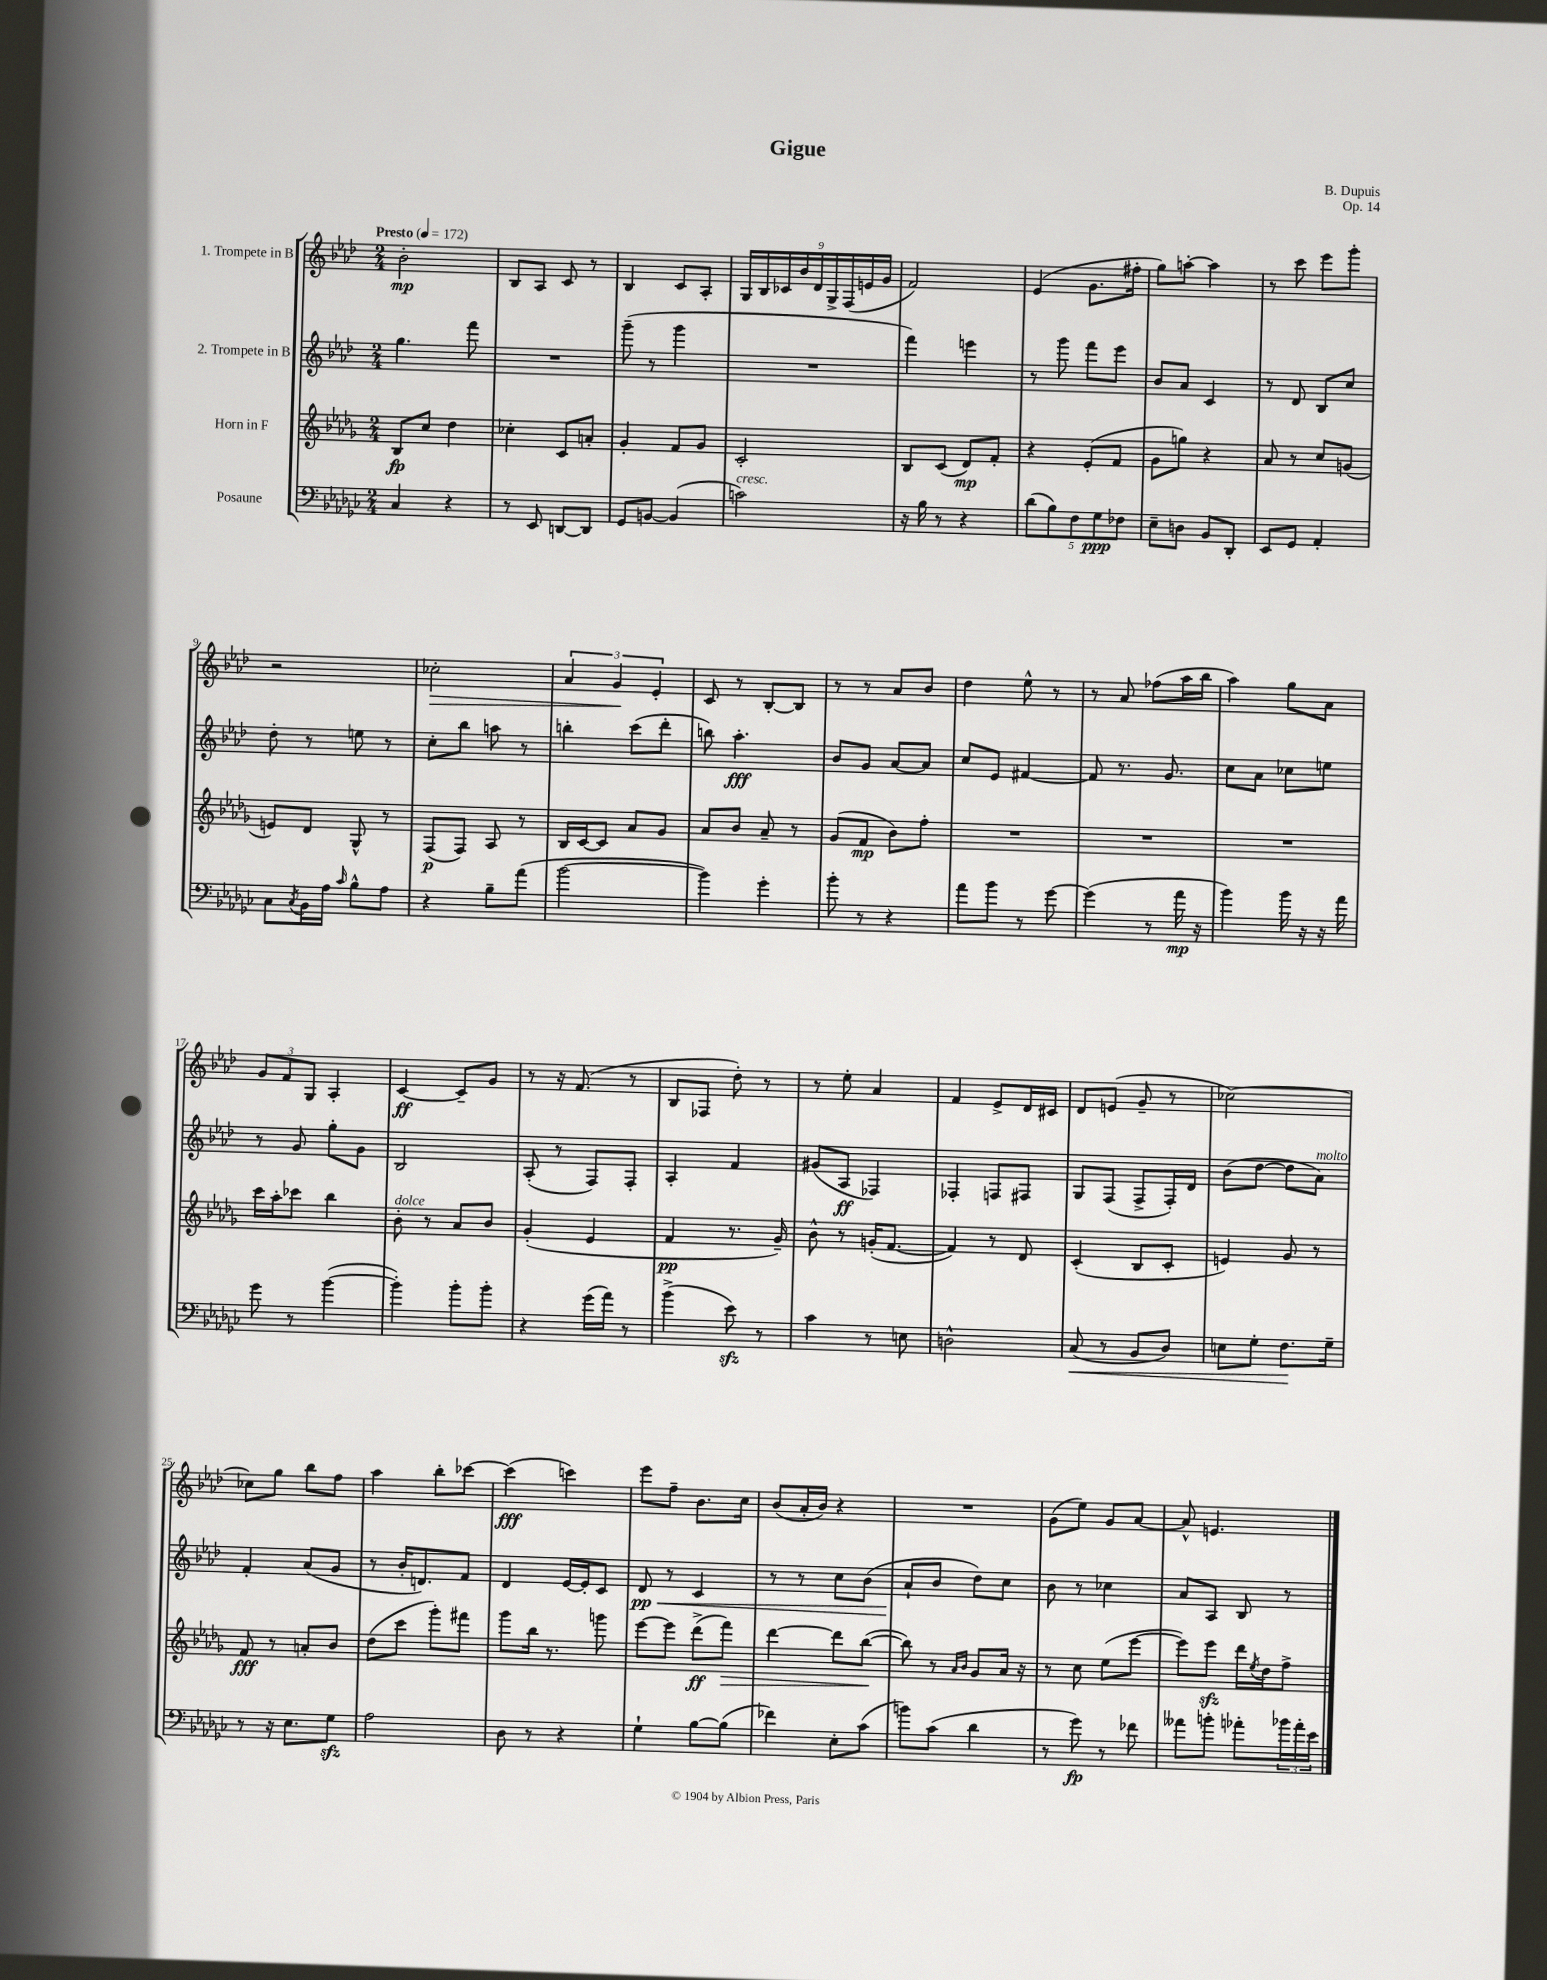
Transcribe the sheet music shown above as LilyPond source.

\header { title = "Gigue" composer = "B. Dupuis" opus = "Op. 14" }
<<
\new StaffGroup <<
\new Staff = "s0" \with { instrumentName = "1. Trompete in B" } {
    \clef treble \key aes \major \numericTimeSignature \time 2/4 \tempo "Presto" 4 = 172
    bes'2-.\mp |
    bes8 aes8 c'8 r8 |
    bes4 c'8 aes8-. |
    \tuplet 9/8 { g16 bes16 ces'16 bes'16 des'16 g16-> f16( e'16 g'16 } |
    f'2) |
    ees'4( g'8. fis''16-. |
    g''8) a''8~-. a''4 |
    r8 c'''8 ees'''8 g'''8-. |
    r2 |
    ces''2-.\> |
    \tuplet 3/2 { aes'4 g'4\! ees'4-. } |
    c'8 r8 bes8~-. bes8 |
    r8 r8 aes'8 bes'8 |
    des''4 ees''8-^ r8 |
    r8 aes'8 fes''8( aes''16 bes''16 |
    aes''4) g''8 aes'8 |
    \tuplet 3/2 { g'8 f'8 g8 } aes4-. |
    c'4~\ff c'8-- g'8 |
    r8 r16 f'8.( r8 |
    bes8 fes8 des''8-.) r8 |
    r8 ees''8-. aes'4 |
    f'4 ees'8-> des'16 cis'16 |
    des'8 e'8( g'8-- r8 |
    ces''2~) |
    ces''8 g''8 bes''8 f''8 |
    aes''4 bes''8-. ces'''8~ |
    ces'''4\fff( c'''4) |
    ees'''8 f''8-- bes'8. c''16 |
    bes'8( aes'16-. bes'16) r4 |
    R2 |
    g'8( ees''8) g'8 aes'8~ |
    aes'8-^ e'4. \bar "|." |
}
\new Staff = "s1" \with { instrumentName = "2. Trompete in B" } {
    \clef treble \key aes \major \numericTimeSignature \time 2/4
    g''4. f'''8 |
    R2 |
    g'''8--( r8 g'''4 |
    R2 |
    f'''4) e'''4 |
    r8 g'''8 f'''8 ees'''8 |
    bes'8 aes'8 c'4 |
    r8 des'8 bes8 c''8 |
    des''8-. r8 e''8 r8 |
    c''8-. bes''8 a''8 r8 |
    b''4-. c'''8( des'''8-. |
    b''8) aes''4.-.\fff |
    bes'8 g'8 aes'8~ aes'8 |
    c''8 ees'8 fis'4~ |
    fis'8 r8. g'8. |
    c''8 aes'8 ces''8 e''8 |
    r8 g'8 g''8-. g'8 |
    bes2 |
    aes8-.( r8 f8) f8-. |
    aes4-. f'4 |
    gis'8( aes8\ff fes4) |
    fes4-. f8 fis8 |
    g8 f8( f8-> f16-.) des'16 |
    bes'8( des''8~ des''8 aes'8^\markup { \italic "molto" }) |
    f'4-. aes'8( g'8 |
    r8 bes'16-. d'8.) f'8 |
    des'4 ees'16~ ees'16-. c'8 |
    des'8\pp\< r8 c'4 |
    r8 r8 c''8 bes'8( |
    aes'8-!\! bes'8 des''8) c''8 |
    bes'8 r8 ces''4 |
    aes'8 aes8 bes8 r8 \bar "|." |
}
\new Staff = "s2" \with { instrumentName = "Horn in F" } {
    \clef treble \key des \major \numericTimeSignature \time 2/4
    bes8\fp c''8 des''4 |
    ces''4-. c'8 a'8-. |
    ges'4-. f'8 ges'8 |
    c'2-. |
    bes8 c'8( des'8\mp) f'8-. |
    r4 ees'8-.( f'8 |
    ges'8 g''8) r4 |
    aes'8 r8 c''8 g'8( |
    e'8) des'8 ges8-^ r8 |
    f8\p( f8) aes8 r8 |
    bes16 c'16~ c'8 aes'8 ges'8 |
    aes'8 bes'8 aes'8-- r8 |
    ges'8( f'8\mp bes'8) f''8-. |
    R2 |
    R2 |
    R2 |
    c'''16 aes''16-. ces'''8 bes''4 |
    bes'8-.^\markup { \italic "dolce" } r8 aes'8 bes'8 |
    ges'4-.( ees'4 |
    f'4\pp r8. ges'16--) |
    bes'8-^ r8 g'16-.( f'8.~ |
    f'4) r8 des'8 |
    c'4-.( bes8 c'8-. |
    e'4) ges'8 r8 |
    f'8\fff r8 a'8-. bes'8 |
    des''8( c'''8 ges'''8-.) fis'''8 |
    ges'''8 bes''16 r8. g'''8 |
    ees'''8~ ees'''8 des'''8->\ff( f'''8\>) |
    des'''4~ des'''8 bes''8~\!( |
    bes''8) r8 \grace { aes'16 bes'16 } ges'8 aes'16 r16 |
    r8 c''8 ees''8( ees'''8~ |
    ees'''8) ees'''8\sfz des'''16 \acciaccatura { ees''8 } des''16 f''8-> \bar "|." |
}
\new Staff = "s3" \with { instrumentName = "Posaune" } {
    \clef bass \key ges \major \numericTimeSignature \time 2/4
    ces4 r4 |
    r8 ees,8 d,8~ d,8 |
    ges,8 b,8~ b,4( |
    c'2^\markup { \italic "cresc." }) |
    r16 bes16 r8 r4 |
    \tuplet 5/4 { des'8( bes8) f8 ges8\ppp fes8 } |
    ees8-- d8 bes,8 des,8-. |
    ees,8 ges,8 aes,4-. |
    ces8 \acciaccatura { ces8 } bes,16 aes16 \grace { ces'16 } bes8-^ aes8 |
    r4 bes8-- aes'8( |
    bes'2~ |
    bes'4) ges'4-. |
    bes'8-. r8 r4 |
    aes'8 bes'8 r8 ges'8~ |
    ges'4( r8 aes'16\mp r16 |
    bes'4) bes'16 r16 r16 aes'16 |
    ges'8 r8 bes'4~( |
    bes'4-.) bes'8-. bes'8-. |
    r4 ges'16( aes'16) r8 |
    bes'4->( ees'8\sfz) r8 |
    ces'4 r8 e8 |
    d2-^ |
    ces8\<( r8 bes,8 des8) |
    e8 ges8-. f8.\! ges16-- |
    r8 r16 ees8. ges8\sfz |
    aes2 |
    des8 r8 r4 |
    ges4-! bes8~ bes8( |
    fes'4) ees8-. ces'8( |
    b'8) ces'8( des'4 |
    r8 ges'8\fp) r8 fes'8 |
    aeses'8 b'8-. aes'8-. \tuplet 3/2 { bes'16 aes'16-. ees'16 } \bar "|." |
}
>>
>>
